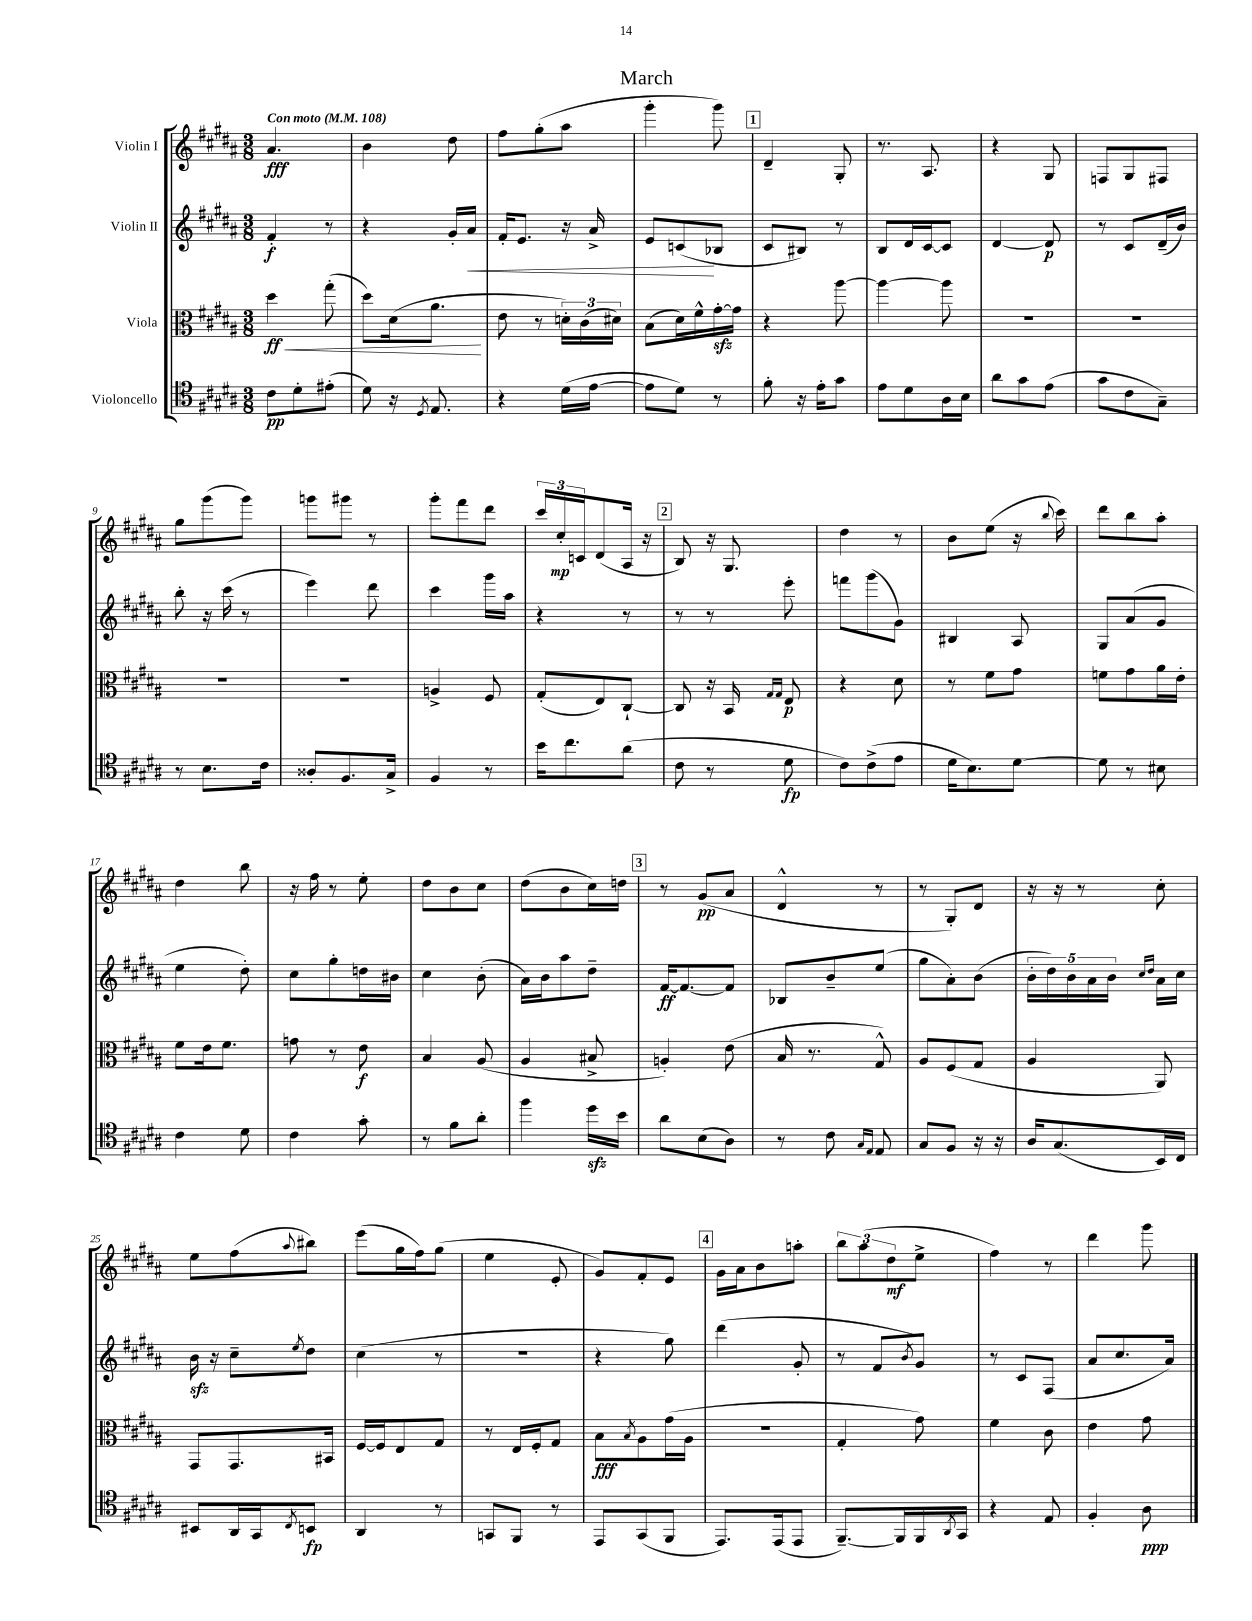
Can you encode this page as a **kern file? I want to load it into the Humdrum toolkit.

**kern	**kern	**kern	**kern
*staff4	*staff3	*staff2	*staff1
*clefC4	*clefC3	*clefG2	*clefG2
*k[f#c#g#d#a#]	*k[f#c#g#d#a#]	*k[f#c#g#d#a#]	*k[f#c#g#d#a#]
*M3/8	*M3/8	*M3/8	*M3/8
*MM108	*MM108	*MM108	*MM108
8c#	4dd#	4f#'	4.a#
8d#'	.	.	.
(8e#'	(8gg#'	8r	.
=	=	=	=
8d#)	8dd#)	4r	4b
16r	(16d#	.	.
8qD#	.	.	.
8.E	8.a#	.	.
.	.	16g#'	8dd#
.	.	16a#	.
=	=	=	=
4r	8e	16f#'	8ff#
.	.	8.e	.
.	8r	.	(8gg#'
(16d#	24d')	16r	8aa#
.	(24c#	.	.
[16e	.	16a#^	.
.	24d#)	.	.
=	=	=	=
8e]	(8B	8e	4ggg#'
8d#)	16d#)	(8c	.
.	16f#^^	.	.
8r	[16g#'	8B-	8ggg#)
.	16g#]	.	.
=	=	=	=
8f#'	4r	8c#	4d#~
16r	.	8B#)	.
16e'	.	.	.
8g#	[8aa#	8r	8G#'
=	=	=	=
8e	4aa#_	8B	8.r
8d#	.	16d#	.
.	.	[16c#	8.A#
16A#	8aa#]	8c#]	.
16B	.	.	.
=	=	=	=
8a#	4.r	[4d#	4r
8g#	.	.	.
(8e	.	8d#]	8G#
=	=	=	=
8g#	4.r	8r	8F
8c#	.	8c#	8G#
8G#~)	.	(16d#~	8F#
.	.	16b)	.
=	=	=	=
8r	4.r	8bb'	8gg#
8.B	.	16r	(8ggg#
.	.	(16ccc#	.
.	.	8r	8ggg#)
16c#	.	.	.
=	=	=	=
8A##'	4.r	4eee)	8ggg
8.F#	.	.	8ggg#
.	.	8ddd#	8r
16G#^	.	.	.
=	=	=	=
4F#	4A^	4ccc#	8ggg#'
.	.	.	8fff#
8r	8F#	16ggg#	8ddd#
.	.	16aa#	.
=	=	=	=
16b	(8G#'	4r	24ccc#
.	.	.	24cc#'
8.cc#	.	.	.
.	.	.	24c
.	8E)	.	(8d#
(8a#	[8C#`	8r	16A#
.	.	.	16r
=	=	=	=
8c#	8C#]	8r	8B)
8r	16r	8r	16r
.	16BB	.	8.G#
.	16qqG#	.	.
.	16qqG#	.	.
8d#	8E	8eee'	.
=	=	=	=
8c#)	4r	8fff	4dd#
(8c#^	.	(8ggg#	.
8e	8d#	8g#)	8r
=	=	=	=
16d#	8r	4B#	8b
8.B)	.	.	.
.	8f#	.	(8ee
[8d#	8g#	8A#	16r
.	.	.	8qqbb
.	.	.	16ccc#)
=	=	=	=
8d#]	8f	8G#	8ddd#
8r	8g#	(8a#	8bb
8B#	16a#	8g#	8aa#'
.	16e'	.	.
=	=	=	=
4c#	8f#	4ee	4dd#
.	16e	.	.
.	8.f#	.	.
8d#	.	8dd#')	8bb
=	=	=	=
4c#	8g	8cc#	16r
.	.	.	16ff#
.	8r	8gg#'	8r
8g#'	8e	16dd	8ee'
.	.	16b#	.
=	=	=	=
8r	4B	4cc#	8dd#
8f#	.	.	8b
8a#'	(8A#	(8b'	8cc#
=	=	=	=
4ff#	4A#	16a#)	(8dd#
.	.	16b	.
.	.	8aa#	8b
16dd#	8B#^	8dd#~	16cc#)
16b	.	.	16dd
=	=	=	=
8a#	4A')	[16f#	8r
.	.	8.f#_	.
(8B	.	.	(8g#
8A#)	(8e	8f#]	8a#
=	=	=	=
8r	16B	8B-	4d#^^
.	8.r	.	.
8c#	.	8b~	.
16qqG#	.	.	.
16qqE	.	.	.
8E	8G#^^)	(8ee	8r
=	=	=	=
8G#	8A#	8gg#	8r
8F#	(8F#	8a#')	8G#')
16r	8G#	(8b	8d#
16r	.	.	.
=	=	=	=
16A#	4A#	20b'	16r
.	.	20dd#)	.
(8.G#	.	.	16r
.	.	20b	.
.	.	.	8r
.	.	20a#	.
.	.	20b	.
.	.	16qqcc#	.
.	.	16qqdd#	.
16BB)	8AA#)	16a#	8cc#'
16C#	.	16cc#	.
=	=	=	=
8BB#	8GG#	16b	8ee
.	.	16r	.
16AA#	8.GG#	8cc#~	(8ff#
16GG#	.	.	.
8qC#	.	8qee	8qqaa#
8BB	.	8dd#	8bb#)
.	16BB#	.	.
=	=	=	=
4AA#	[16F#	(4cc#	(8eee
.	16F#]	.	.
.	8E	.	16gg#
.	.	.	16ff#)
8r	8G#	8r	(8gg#
=	=	=	=
8GG	8r	4.r	4ee
8FF#	16E	.	.
.	16F#'	.	.
8r	8G#	.	8e'
=	=	=	=
8EE	8B	4r	8g#)
.	8qB	.	.
(8GG#	8A#	.	8f#'
8FF#	(16g#	8gg#)	8e
.	16A#	.	.
=	=	=	=
8.EE)	4.r	(4ddd#	16g#
.	.	.	16a#
.	.	.	8b
(16EE	.	.	.
8EE	.	8g#'	8aa'
=	=	=	=
[8.FF#~)	4G#'	8r	12bb
.	.	.	(12aa#
.	.	8f#	.
.	.	.	12dd#
16FF#]	.	.	.
.	.	8qb	.
16FF#	8g#)	8g#)	8ee^
8qAA#	.	.	.
16GG#	.	.	.
=	=	=	=
4r	4f#	8r	4ff#)
.	.	8c#	.
8E	8c#	(8F#	8r
=	=	=	=
4F#'	4e	8a#	4ddd#
.	.	8.cc#	.
8A#	8g#	.	8ggg#
.	.	16a#)	.
==	==	==	==
*-	*-	*-	*-
